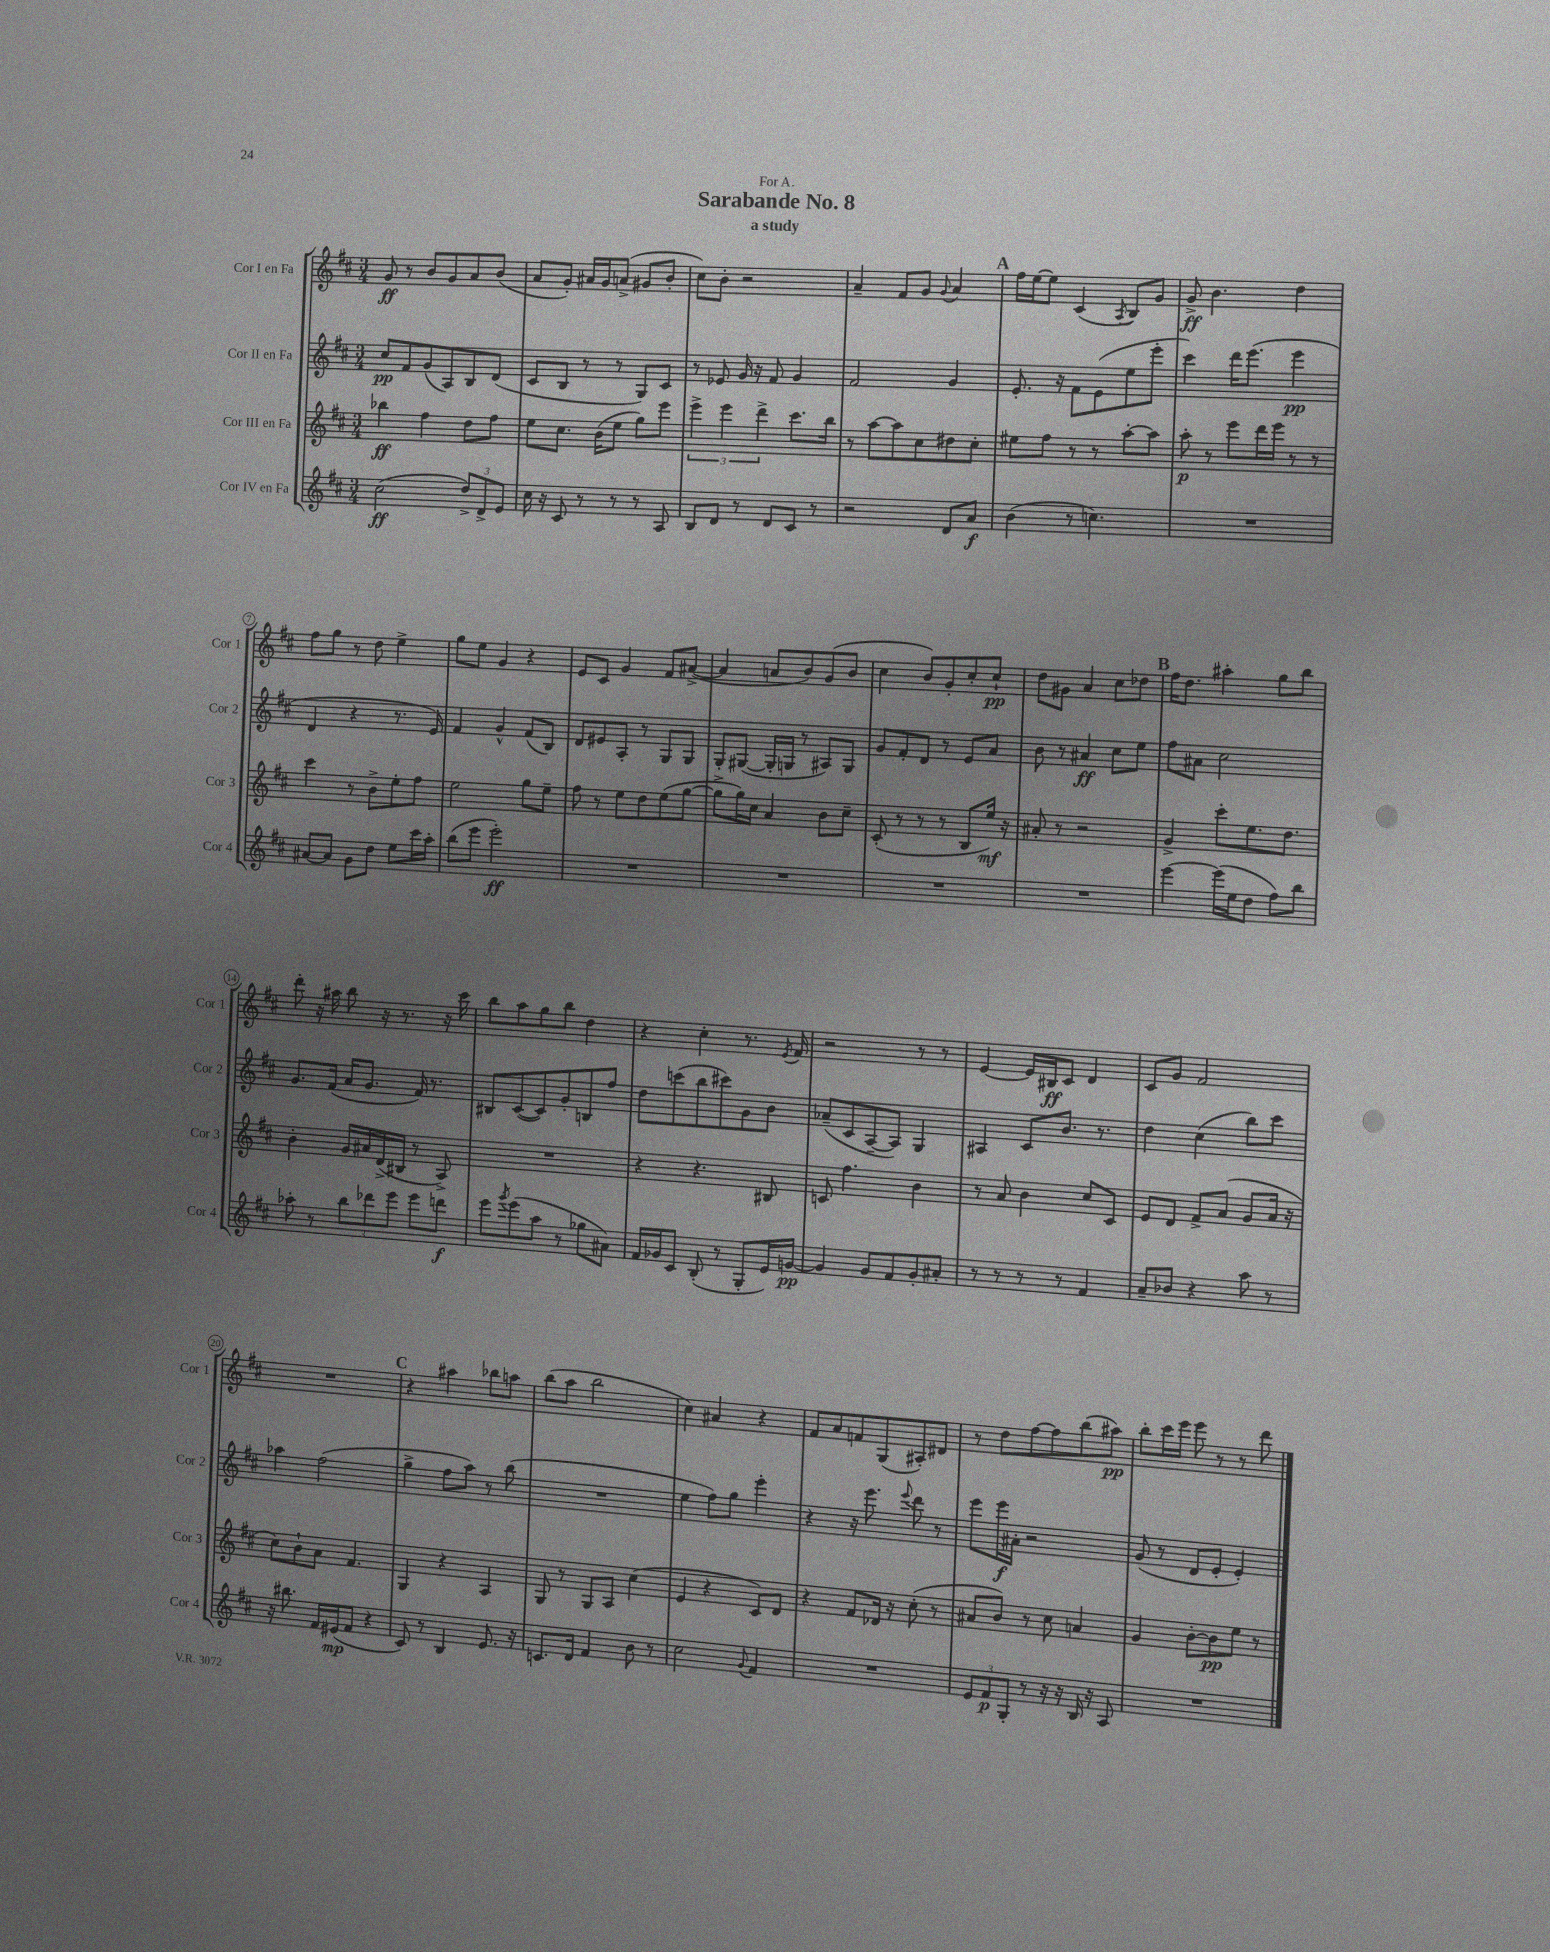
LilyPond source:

\header { title = "Sarabande No. 8" subtitle = "a study" dedication = "For A." }
<<
\new StaffGroup <<
\new Staff = "s0" \with { instrumentName = "Cor I en Fa" shortInstrumentName = "Cor 1" } {
    \clef treble \key d \major \numericTimeSignature \time 3/4
    g'8\ff r8 b'8 g'8 a'8 b'8( |
    a'8 g'8-.) ais'16 g'16 a'8->( gis'8 b'8-. |
    cis''8) b'8-. r2 |
    a'4-- fis'8 g'8 \appoggiatura { g'8 } a'4 |
    \mark \markup { \bold "A" } fis''16 e''16~ e''8 cis'4( \acciaccatura { a8 } b8) g'8 |
    g'8->\ff b'4. d''4 |
    fis''8 g''8 r8 d''8 e''4-> |
    g''8 e''8 g'4 r4 |
    e'8 cis'8 g'4 fis'8 ais'8~->( |
    ais'4 a'8 b'8) g'8( b'8 |
    cis''4 b'8) g'8-. cis''8-. cis''8-!\pp |
    d''8 gis'8 a'4 cis''8 des''8 |
    \mark \markup { \bold "B" } fis''16 d''8. ais''4-. g''8 b''8 |
    d'''8-. r16 ais''16 b''8 r16 r8. r16 cis'''16 |
    b''8 a''8 g''8 b''8 d''4 |
    r4 cis''4-. r8. \acciaccatura { e'8 } fis'16 |
    r2 r8 r8 |
    e'4~ e'16 bis16\ff cis'8 d'4 |
    cis'8 g'8 fis'2 |
    R2. |
    \mark \markup { \bold "C" } r4 ais''4 bes''8 a''8 |
    b''8( a''8 b''2 |
    cis''4) ais'4 r4 |
    fis'8 a'8 f'8 g8( ais8-.) dis'8 |
    r8 d''8 fis''8~ fis''8 b''8( ais''8\pp) |
    b''8-. cis'''16 e'''16 e'''8 r8 r8 d'''8 \bar "|." |
}
\new Staff = "s1" \with { instrumentName = "Cor II en Fa" shortInstrumentName = "Cor 2" } {
    \clef treble \key d \major \numericTimeSignature \time 3/4
    cis''8\pp fis'8 g'8( a8) b8 d'8( |
    cis'8 b8 r8 r8 g8) cis'8 |
    r8 ees'8 g'16 r16 fis'8 g'4 |
    fis'2 g'4 |
    \mark \markup { \bold "A" } e'8.-. r16 fis'8 e'8( e''8 e'''8-. |
    cis'''4) d'''16 e'''8.( e'''4\pp |
    d'4 r4 r8. e'16) |
    fis'4 g'4-^ fis'8( b8) |
    d'8 eis'8 a8-. r8 g8 g8 |
    g8-. gis8~( gis16-. g16 r8 ais8) g8 |
    g'8 fis'8-. d'8 r8 e'8 a'8 |
    b'8 r8 ais'4\ff cis''8 e''8 |
    \mark \markup { \bold "B" } fis''8 ais'8 cis''2 |
    g'8. fis'16( a'16 g'8. fis'16) r8. |
    bis8 cis'8~( cis'8) g'8-. b8 fis''8 |
    d''8 c'''8( b''8 cis'''8) g'8 b'8 |
    aes'8--( cis'8 a8~-- a8) g4 |
    ais4 cis'8 b'8. r8. |
    d''4 cis''4( b''8) cis'''8 |
    aes''4 fis''2( |
    \mark \markup { \bold "C" } g''4-> fis''8 a''8) r8 b''8( |
    R2. |
    e''4 fis''8) g''8 e'''4-. |
    r4 r16 e'''8. \appoggiatura { e'''8 } d'''8 r8 |
    e'''8 e'''16\f ais'16-. r2 |
    g'8( r8 d'8 e'8-. e'4-.) \bar "|." |
}
\new Staff = "s2" \with { instrumentName = "Cor III en Fa" shortInstrumentName = "Cor 3" } {
    \clef treble \key d \major \numericTimeSignature \time 3/4
    bes''4\ff fis''4 d''8 fis''8 |
    e''8 cis''8. b'16( e''8 g''8) e'''8 |
    \tuplet 3/2 { e'''4-> e'''4 d'''4-> } cis'''8. b''16 |
    r8 a''8~ a''8 cis''8 dis''8 cis''8-. |
    \mark \markup { \bold "A" } eis''8 fis''8 r8 r8 a''8~-. a''8 |
    a''8-.\p r8 e'''8 d'''16 e'''16 r8 r8 |
    cis'''4 r8 b'8-> e''8-. fis''8 |
    e''2 g''8 e''8-- |
    fis''8 r8 e''8 d''8 e''8( g''8~ |
    g''8-> g''16) cis''16 a'4 b'8 cis''8-- |
    cis'8-.( r8 r8 r8 b8 e''16\mf) r16 |
    ais'8-. r8 r2 |
    \mark \markup { \bold "B" } g'4-> cis'''8-. e''8. d''8. |
    b'4-. g'16 ais'16 d'16->( bis16 r8 a8->) |
    R2. |
    r4 r4. bis8 |
    c'8 fis''4. b'4 |
    r8 a'8 b'4 cis''8 cis'8 |
    e'8 d'8 fis'8-> a'8( g'8 a'16 r16 |
    cis''8) b'8-! a'8 fis'4. |
    \mark \markup { \bold "C" } g4 r4 a4 |
    g8 r8 g8 a8 cis''4( |
    e'4 r4 cis'8) d'8 |
    r4 fis'8 des'16 r16 cis''8-.( r8 |
    ais'8 b'8) r8 cis''8 a'4 |
    g'4 b'8~-. b'8\pp e''8 r8 \bar "|." |
}
\new Staff = "s3" \with { instrumentName = "Cor IV en Fa" shortInstrumentName = "Cor 4" } {
    \clef treble \key d \major \numericTimeSignature \time 3/4
    cis''2\ff( \tuplet 3/2 { d''8->) d'8-> e'8 } |
    cis''16 r16 cis'8 r8 r8 r8 a8 |
    b8 d'8 r8 d'8 cis'8 r8 |
    r2 d'8 a'8\f |
    \mark \markup { \bold "A" } b'4( r8 c''4.) |
    R2. |
    ais'8~ ais'8 g'8 d''8 e''8 cis'''16 a''16-. |
    b''8( e'''8 e'''2-.\ff) |
    R2. |
    R2. |
    R2. |
    R2. |
    \mark \markup { \bold "B" } e'''4~ e'''16( e''16 d''8 fis''8) b''8 |
    aes''8-. r8 \tuplet 3/2 { b''8 des'''8 e'''8 } e'''8 d'''8\f |
    e'''8 \acciaccatura { g'''8 } e'''8( a''8 r8 ges''8 ais'8) |
    fis'16 ges'16 cis'8 b8-.( r8 g8-. e'16) g'16~\pp |
    g'4 g'8 fis'8 g'8-. ais'8-. |
    r8 r8 r8 r8 fis'4 |
    a'8-- bes'8 r4 a''8 r8 |
    r16 bis''8. fis'16 eis'16\mp( fis'8 r4 |
    \mark \markup { \bold "C" } cis'8) r8 b4 e'8. r16 |
    c'8. d'16 fis'4 b'8 r8 |
    cis''2 \appoggiatura { g'8 } fis'4 |
    R2. |
    \tuplet 3/2 { e'8 fis'8\p g8-. } r8 r16 r16 b16 r16 a8 |
    R2. \bar "|." |
}
>>
>>
\layout { \context { \Score \override BarNumber.stencil = #(make-stencil-circler 0.1 0.3 ly:text-interface::print) } }
